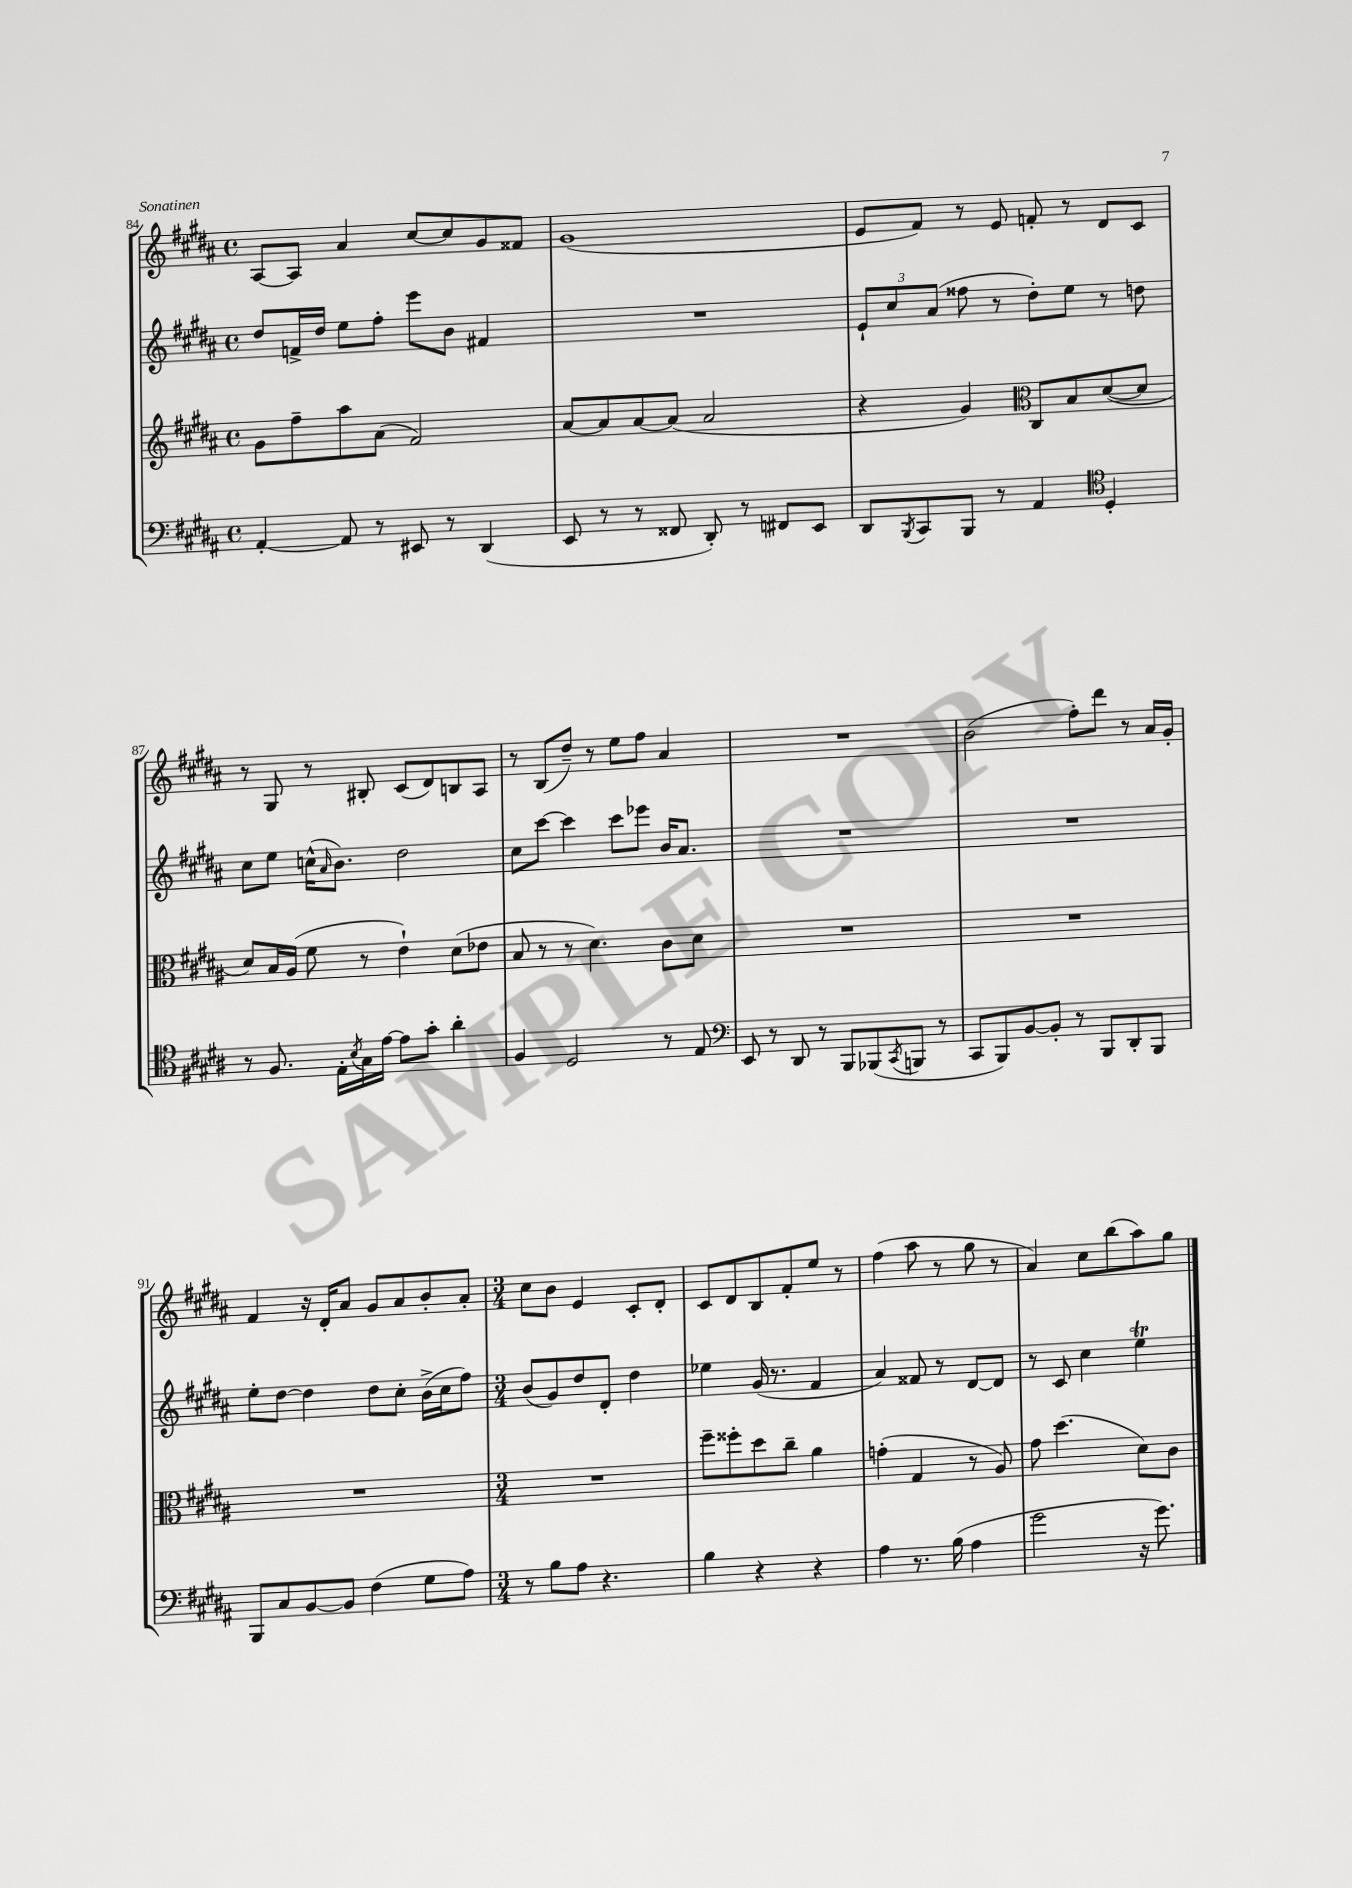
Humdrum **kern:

**kern	**kern	**kern	**kern
*part4	*part3	*part2	*part1
*staff4	*staff3	*staff2	*staff1
*clefF4	*clefG2	*clefG2	*clefG2
*k[f#c#g#d#a#]	*k[f#c#g#d#a#]	*k[f#c#g#d#a#]	*k[f#c#g#d#a#]
*M4/4	*M4/4	*M4/4	*M4/4
*met(c)	*met(c)	*met(c)	*met(c)
=84	=84	=84	=84
[4AA#'/	8g#\L	8dd#/L	[8A#/L
.	8ff#~\	16fn^/L	8A#/J]
.	.	16dd#/JJ	.
8AA#/]	8aa#\	8ee\L	4a#/
8r	(8a#\J	8ff#'\J	.
8EE#X/	2f#/)	8eee\L	[8cc#/L
8r	.	8b\J	8cc#/]
(4DD#/	.	4f#X/	8g#/
.	.	.	8f##X/J
=85	=85	=85	=85
8EE/	[8a#/L	1r	(1g#
8r	8a#/]	.	.
8r	[8a#/	.	.
8FF##X/	(8a#/J]	.	.
8DD#'/)	2a#/	.	.
8r	.	.	.
8FF#X/L	.	.	.
8EE/J	.	.	.
=86	=86	=86	=86
8DD#/L	4r	12e`/L	8e/L
.	.	12cc#/	.
8qBBB/	.	.	.
8CC#/	.	.	8f#/J)
.	.	(12a#/J	.
8BBB/J	4g#/)	8ff##X\	8r
8r	.	8r	8e/
*	*clefC3	*	*
4AA#/	8C#/L	8dd#'\L)	8fn'/
.	8B/	8ee\J	8r
*clefC4	*	*	*
4D#'/	([8d#/	8r	8d#/L
.	8d#/J]	8ddn\	8c#/J
!!LO:LB:g=z
=87	=87	=87	=87
8r	8d#/L)	8cc#\L	8r
8.F#/	16B/L	8ee\J	8G#/
.	(16A#/JJ	.	.
.	8f#\	(16ccn^^\KL	8r
.	.	16qqa#/	.
16E'\LL	.	8.b\J)	.
8qB/	.	.	.
16G#\	8r	.	8B#X'/
[16e\JJ	.	.	.
8e\L]	4e`\)	2dd#\	(8c#/L
8g#'\J	.	.	8d#/)
4a#'\	(8d#\L	.	8Bn/
.	8e-X\J	.	8A#/J
=88	=88	=88	=88
4F#/	8B/	8cc#\L	8r
.	8r	[8ccc#\J	(8B/L
2D#/	8r	4ccc#\]	8dd#~/J)
.	4.d#\)	.	8r
.	.	8ccc#\L	8ee\L
.	.	8eee-X\J	8ff#\J
8r	8c#\L	16b/KL	4a#/
.	.	8.a#/J	.
8E/	8d#\J	.	.
=89	=89	=89	=89
*clefF4	*	*	*
8EE/	1r	1r	1r
8r	.	.	.
8DD#/	.	.	.
8r	.	.	.
8BBB/L	.	.	.
(8BBB-X/	.	.	.
8qCC#/	.	.	.
8BBBn/J	.	.	.
8r	.	.	.
=90	=90	=90	=90
8CC#/L	1r	1r	(2b\
8BBB/)	.	.	.
[8BB/	.	.	.
8BB'/J]	.	.	.
8r	.	.	8ff#'\L)
8BBB/L	.	.	8ddd#\J
8DD#'/	.	.	8r
8BBB/J	.	.	16a#/LL
.	.	.	16g#'/JJ
!!LO:LB:g=z
=91	=91	=91	=91
8BBB/L	1r	8ee'\L	4f#/
8C#/	.	[8dd#\J	.
[8BB/	.	4dd#\]	16r
.	.	.	16d#'/KL
8BB/J]	.	.	8a#/J
(4F#\	.	8dd#\L	8g#/L
.	.	8cc#'\J	8a#/
8G#\L	.	(16b^\LL	8b'/
.	.	16cc#\J	.
8A#\J)	.	8ff#\J)	8a#'/J
=92	=92	=92	=92
*M3/4	*M3/4	*M3/4	*M3/4
8r	2.r	(8b/L	8cc#\L
8B\L	.	8g#/)	8b\J
8A#\J	.	8dd#/	4e/
4.r	.	8d#'/J	.
.	.	4dd#\	8c#'/L
.	.	.	8d#'/J
=93	=93	=93	=93
4B\	8ff#~\L	4ee-X\	8c#/L
.	8ff##X'\	.	8d#/
4r	8dd#\	(16g#/	8B/
.	.	8.r	.
.	8cc#~\J	.	8f#'/
4r	4a#\	4f#/	8ee/J
.	.	.	8r
=94	=94	=94	=94
4A#\	(4gn'\	4a#/)	(4ff#\
8.r	4G#/	8f##X/	8aa#\
.	.	8r	8r
(16B\	.	.	.
4A#\	8r	[8d#/L	8gg#\
.	8A#/)	8d#/J]	8r
=95	=95	=95	=95
2g#\	8g#\	8r	4a#/)
.	(4.dd#\	8c#/	.
.	.	4cc#\	8cc#\L
.	.	.	(8bb\
16r	8d#\L)	4eeT\	8aa#\)
8.g#\)	.	.	.
.	8c#\J	.	8gg#\J
==	==	==	==
*-	*-	*-	*-
